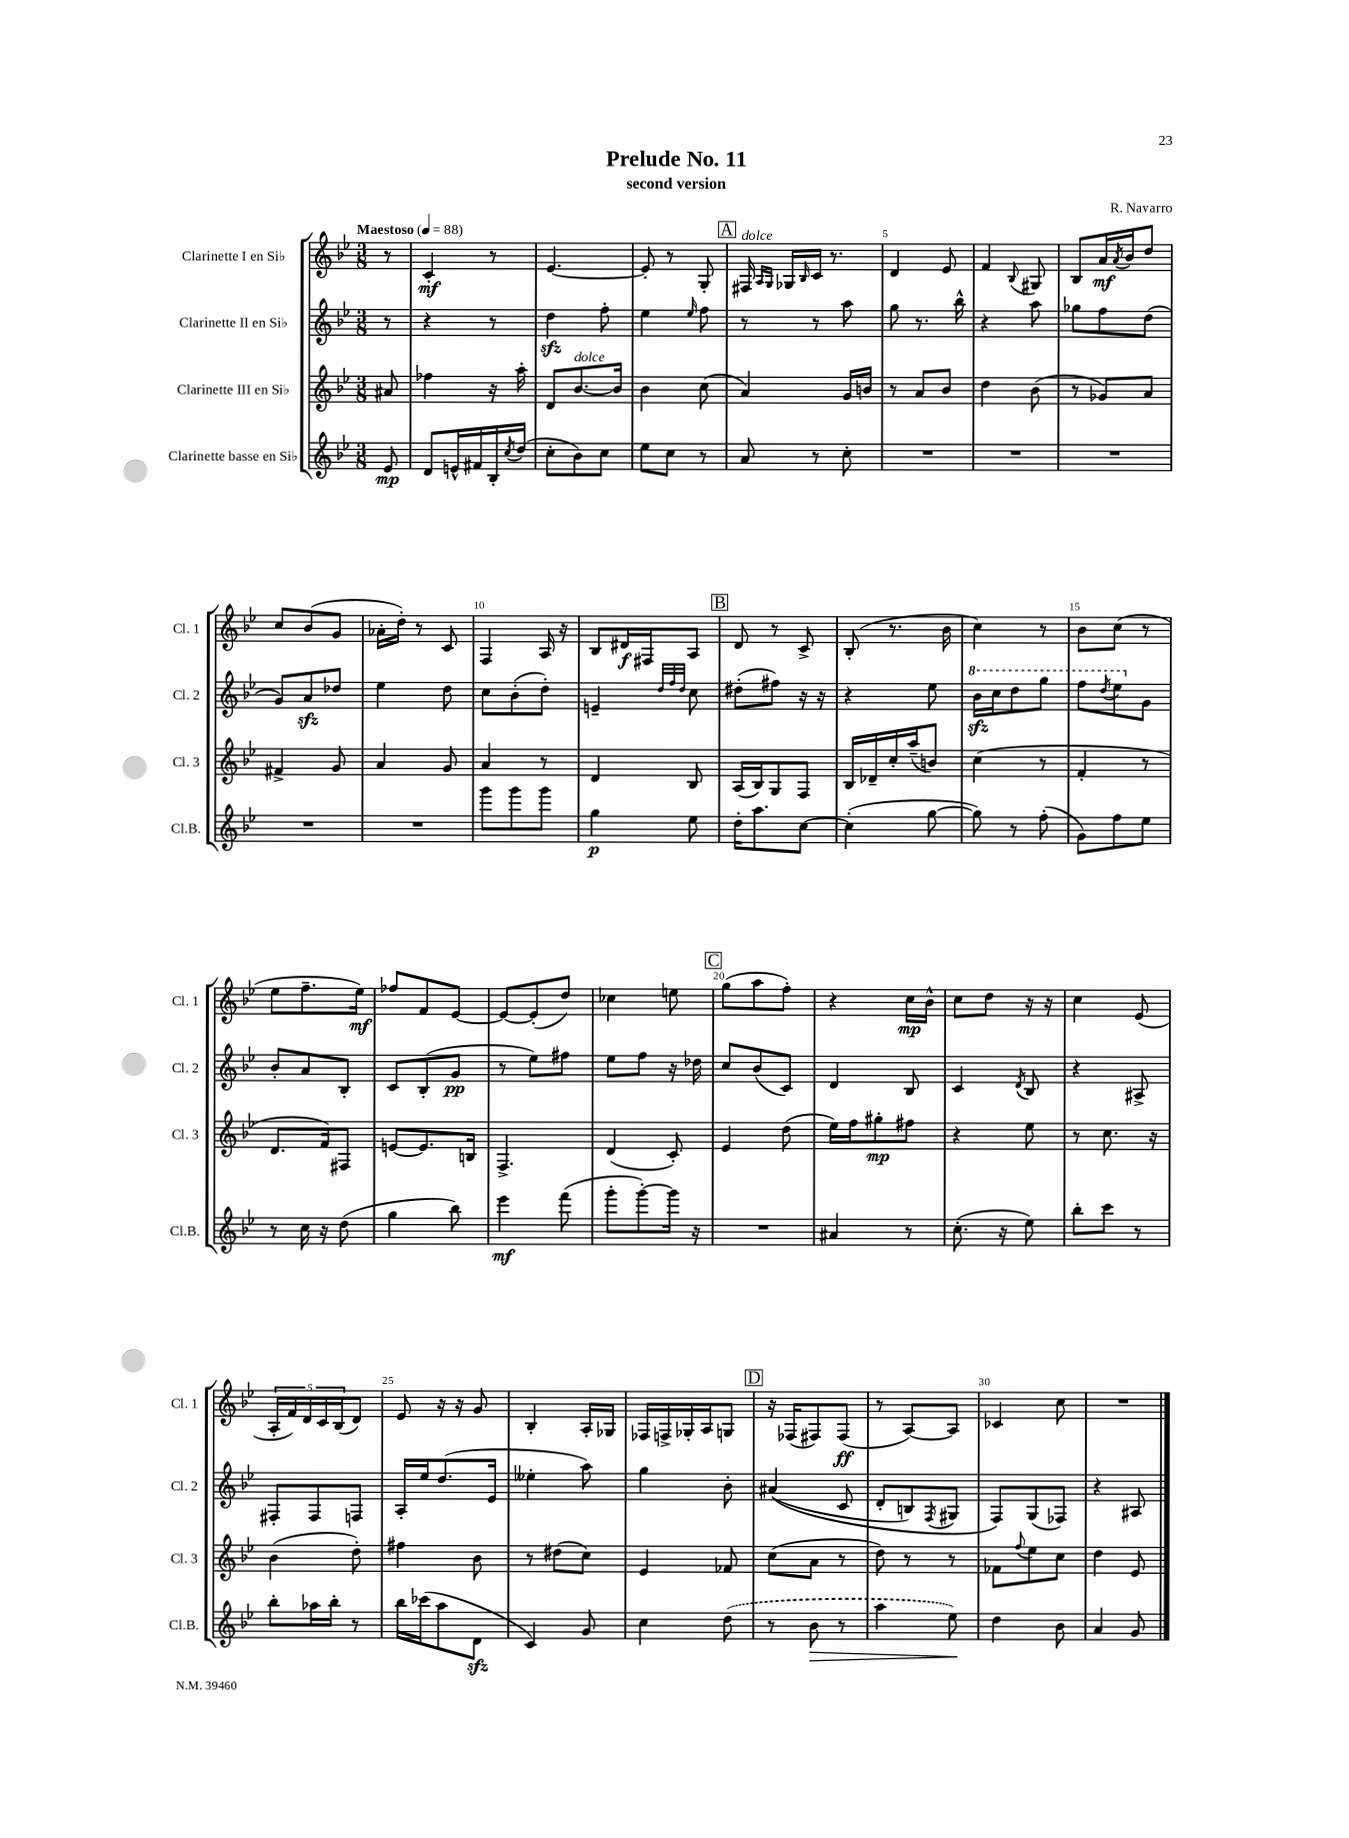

**kern	**kern	**kern	**kern
*staff4	*staff3	*staff2	*staff1
*clefG2	*clefG2	*clefG2	*clefG2
*k[b-e-]	*k[b-e-]	*k[b-e-]	*k[b-e-]
*M3/8	*M3/8	*M3/8	*M3/8
*MM88	*MM88	*MM88	*MM88
8e-	8a#	8r	8r
=	=	=	=
8d	4ff-	4r	4c'
16e^^	.	.	.
16f#	.	.	.
16B-'	16r	8r	8r
8qcc	.	.	.
(16dd	16aa'	.	.
=	=	=	=
8cc'	8d	4dd	[4.e-
8b-)	[8.b-	.	.
8cc	.	8ff'	.
.	16b-]	.	.
=	=	=	=
8ee-	4b-	4ee-	8e-']
8cc	.	.	8r
.	.	16qqee-	.
8r	(8cc	8ff	8G'
=	=	=	=
8a	4a)	8r	16F#
.	.	.	16qqA
.	.	.	16qqG
.	.	.	16G-
.	.	.	16qqB-
8r	.	8r	16c
.	.	.	8.r
8cc'	16g	8aa	.
.	16b	.	.
=	=	=	=
4.r	8r	8gg	4d
.	8a	8.r	.
.	8b-	.	8e-
.	.	16bb-^^	.
=	=	=	=
4.r	4dd	4r	4f
.	.	.	8qqB-
.	(8b-	8aa	8G#
=	=	=	=
4.r	8r	8gg-	8B-
.	8g-)	8ff	16a
.	.	.	8qa
.	.	.	16b-
.	8a	(8dd	8dd
=	=	=	=
4.r	4f#^	8g)	8cc
.	.	8a	(8b-
.	8g	8dd-	8g
=	=	=	=
4.r	4a	4ee-	16a-'
.	.	.	16dd')
.	.	.	8r
.	8g	8dd	8c
=	=	=	=
8ggg	4a	8cc	4F
8ggg	.	(8b-'	.
8ggg	8r	8dd')	16A
.	.	.	16r
=	=	=	=
4gg	4d	4e~	8B-
.	.	.	16d#
.	.	.	16F#
.	.	32qqdd	.
.	.	32qqff	.
.	.	32qqdd	.
8ee-	8B-	8cc	8A
=	=	=	=
16dd'	(16A	(8dd#'	8d
8.aa	16B-)	.	.
.	8G	8ff#)	8r
[8cc	8F	16r	8c^
.	.	16r	.
=	=	=	=
(4cc']	16B-	4r	(8B-'
.	16d-~	.	.
.	16cc'	.	8.r
.	(16aa~	.	.
[8gg	8b)	8ee-	.
.	.	.	16b-
=	=	=	=
8gg])	(4cc	16bb-	4cc)
.	.	16ccc	.
8r	.	8ddd	.
(8ff'	8r	8ggg	8r
=	=	=	=
8g)	4f'	8fff	8b-
.	.	8qddd	.
8ff	.	8eee-	(8cc
8ee-	8r	8g	8r
=	=	=	=
8r	8.d	8b-'	8ee-
16cc	.	8a	8.ff~
16r	16f)	.	.
(8dd	8F#	8B-'	.
.	.	.	16ee-)
=	=	=	=
4gg	[8e	8c	8ff-
.	8.e]	(8B-'	8f
8bb-)	.	8g	[8e-
.	16B	.	.
=	=	=	=
4eee-	4.F^	8r	8e-_
.	.	8ee-)	(8e-']
(8fff	.	8ff#	8dd)
=	=	=	=
8ggg'	(4d	8ee-	4cc-
[8ggg')	.	8ff	.
16ggg]	8c')	16r	8ee
16r	.	16dd-	.
=	=	=	=
4.r	4e-	8cc	(8gg
.	.	(8b-	8aa
.	(8dd	8c)	8ff')
=	=	=	=
4a#	16ee-)	4d	4r
.	16ff	.	.
.	8gg#'	.	.
8r	8ff#	8B-	16cc
.	.	.	16b-^^
=	=	=	=
(8.cc'	4r	4c	8cc
.	.	.	8dd
16r	.	.	.
.	.	8qd	.
8ee-)	8ee-	8B-	16r
.	.	.	16r
=	=	=	=
8bb-'	8r	4r	4cc
8ccc	8.cc	.	.
8r	.	8A#^	(8e-
.	16r	.	.
=	=	=	=
8bb-'	(4b-	8F#'	20A'
.	.	.	20f)
.	.	.	20d
16aa-	.	8F#	.
.	.	.	20c
16bb-'	.	.	.
.	.	.	(20B-
8r	8dd')	8F	8d)
=	=	=	=
16bb-	4ff#	16A'	8e-
(16ccc-	.	16ee-	.
8aa	.	(8.dd	16r
.	.	.	16r
8d	8b-	.	8g
.	.	16e-	.
=	=	=	=
4c)	8r	4ee--'	4B-'
.	(8dd#	.	.
8g	8cc)	8aa)	16A'
.	.	.	16G-
=	=	=	=
4cc	4e-	4gg	16F-
.	.	.	16F^
.	.	.	16G-'
.	.	.	16A
(8dd	8f-	8b-'	8G
=	=	=	=
8r	(8cc	&((4a#	16r
.	.	.	(16F-
8b-	8a	.	8F#)
8r	8r	8c	(8F#
=	=	=	=
4aa	8dd)	8d'	8r
.	8r	8B)	[8A)
.	.	8qF	.
8ee-)	8r	8G#	8A]
=	=	=	=
4dd	8f-	8F&)	4c-
.	8qqff	.	.
.	8ee-	(8G	.
8b-	8cc	8F-)	8cc
=	=	=	=
4a	4dd	4r	4.r
8g	8e-	8A#	.
==	==	==	==
*-	*-	*-	*-
